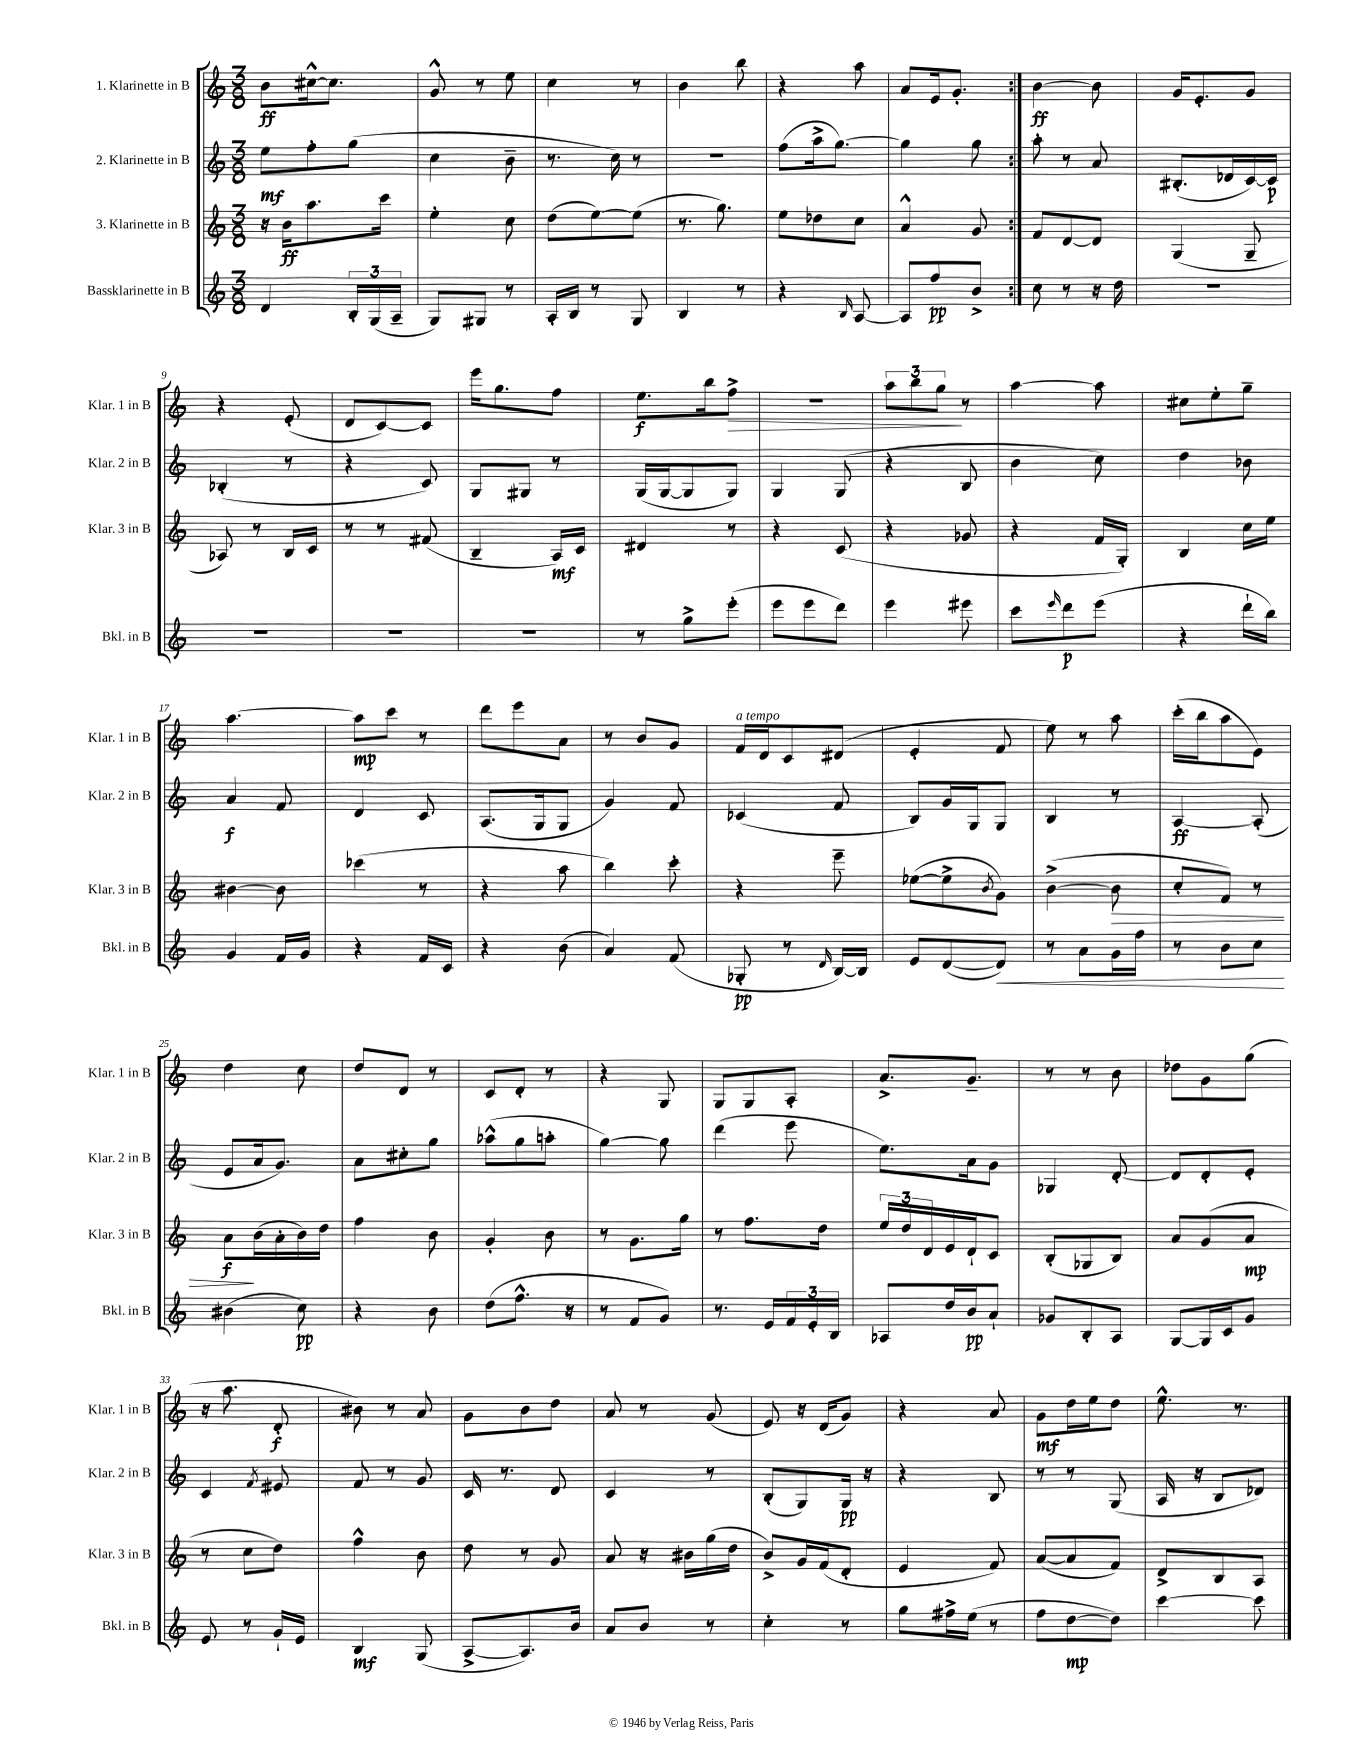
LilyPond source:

<<
\new StaffGroup <<
\new Staff = "s0" \with { instrumentName = "1. Klarinette in B" shortInstrumentName = "Klar. 1 in B" } {
    \clef treble \key c \major \numericTimeSignature \time 3/8
    \repeat volta 2 { b'8\ff cis''16~-^ cis''8. |
    g'8-^ r8 e''8 |
    c''4 r8 |
    b'4 b''8 |
    r4 a''8 |
    a'8 e'16 g'8.-. | }
    b'4~\ff b'8 |
    g'16 e'8.-. g'8 |
    r4 e'8-.( |
    d'8 c'8~) c'8 |
    e'''16 g''8. f''8 |
    e''8.\f b''16 f''8->\> |
    R4. |
    \tuplet 3/2 { a''8 b''8 g''8\! } r8 |
    a''4~ a''8 |
    cis''8 e''8-. g''8-- |
    a''4.~ |
    a''8\mp c'''8 r8 |
    d'''8 e'''8 a'8 |
    r8 b'8 g'8 |
    f'16^\markup { \italic "a tempo" } d'16 c'8 dis'8( |
    e'4-. f'8 |
    e''8) r8 a''8 |
    c'''16-.( b''16 a''8 e'8) |
    d''4 c''8 |
    d''8 d'8 r8 |
    c'8 d'8-. r8 |
    r4 g8 |
    g8 g8 a8-. |
    a'8.-> g'8.-- |
    r8 r8 b'8 |
    des''8 g'8 g''8( |
    r16 a''8. d'8-.\f |
    bis'8) r8 a'8 |
    g'8 b'8 d''8 |
    a'8 r8 g'8( |
    e'8) r16 d'16( g'8) |
    r4 a'8 |
    g'8\mf d''16 e''16 d''8 |
    e''8.-^ r8. \bar "|." |
}
\new Staff = "s1" \with { instrumentName = "2. Klarinette in B" shortInstrumentName = "Klar. 2 in B" } {
    \clef treble \key c \major \numericTimeSignature \time 3/8
    \repeat volta 2 { e''8\mf f''8-. g''8( |
    c''4 b'8-- |
    r8. c''16) r8 |
    r4. |
    f''8( a''16-> g''8.~) |
    g''4 g''8 | }
    a''8-. r8 a'8 |
    bis8.-.( des'16 c'16~) c'16\p |
    bes4-.( r8 |
    r4 c'8) |
    g8 gis8 r8 |
    g16( g16~ g8 g8) |
    g4 g8( |
    r4 b8 |
    b'4 c''8) |
    d''4 bes'8 |
    a'4\f f'8 |
    d'4 c'8 |
    a8.( g16 g8 |
    g'4) f'8 |
    ces'4( f'8 |
    b8) g'16 g16 g8 |
    b4 r8 |
    a4~\ff a8-.( |
    e'8 a'16 g'8.) |
    a'8 cis''8-. g''8 |
    aes''8-^( g''8 a''8-. |
    g''4~) g''8 |
    d'''4( e'''8 |
    e''8.) a'16 g'8 |
    ges4 d'8~-. |
    d'8 d'8-. e'8-. |
    c'4 \acciaccatura { f'8 } eis'8 |
    f'8 r8 g'8 |
    c'16 r8. d'8 |
    c'4 r8 |
    b8-.( g8) g16\pp r16 |
    r4 b8 |
    r8 r8 g8( |
    a16 r16 b8 des'8) \bar "|." |
}
\new Staff = "s2" \with { instrumentName = "3. Klarinette in B" shortInstrumentName = "Klar. 3 in B" } {
    \clef treble \key c \major \numericTimeSignature \time 3/8
    \repeat volta 2 { r16 b'16\ff a''8. c'''16 |
    e''4-. c''8 |
    d''8( e''8~) e''8( |
    r8. g''8.) |
    e''8 des''8 c''8 |
    a'4-^ g'8 | }
    f'8 d'8~ d'8 |
    g4( g8-- |
    aes8) r8 b16 c'16 |
    r8 r8 fis'8( |
    b4-- a16\mf) c'16 |
    dis'4 r8 |
    r4 c'8( |
    r4 ges'8 |
    r4 f'16 g16-.) |
    b4 c''16 e''16 |
    bis'4~ bis'8 |
    ces'''4( r8 |
    r4 a''8 |
    b''4) c'''8-. |
    r4 e'''8-- |
    ees''8~( ees''8-> \acciaccatura { b'8 } g'8) |
    b'4~->( b'8\> |
    c''8-. f'8) r8 |
    a'8\f\! b'16( a'16-. b'16) d''16 |
    f''4 b'8 |
    g'4-. b'8 |
    r8 g'8. g''16 |
    r8 f''8. d''16 |
    \tuplet 3/2 { e''16 d''16 d'16 } e'16 d'16-! c'8 |
    b8-.( ges8 b8) |
    a'8 g'8( a'8\mp |
    r8 c''8 d''8) |
    f''4-^ b'8 |
    d''8 r8 g'8 |
    a'8 r16 bis'16 g''16( d''16 |
    b'8->) g'16 f'16( d'8-. |
    e'4 f'8) |
    a'8~( a'8 f'8) |
    d'8-> b8 a8 \bar "|." |
}
\new Staff = "s3" \with { instrumentName = "Bassklarinette in B" shortInstrumentName = "Bkl. in B" } {
    \clef treble \key c \major \numericTimeSignature \time 3/8
    \repeat volta 2 { d'4 \tuplet 3/2 { b16-. g16( a16-- } |
    g8) gis8 r8 |
    a16-. b16 r8 g8 |
    b4 r8 |
    r4 \grace { b16 } a8~ |
    a8 f''8\pp b'8-> | }
    c''8 r8 r16 d''16 |
    R4. |
    R4. |
    R4. |
    R4. |
    r8 g''8-> e'''8-.( |
    e'''8 e'''8 d'''8) |
    e'''4 eis'''8 |
    c'''8 \grace { e'''16 } d'''8\p e'''8( |
    r4 d'''16-! b''16) |
    g'4 f'16 g'16 |
    r4 f'16 c'16 |
    r4 b'8( |
    a'4) f'8( |
    ges8-.\pp r8 \grace { d'16 } b16~) b16 |
    e'8 d'8~( d'8\<) |
    r8 a'8 g'16 f''16 |
    r8 b'8 c''8\! |
    bis'4( c''8\pp) |
    r4 b'8 |
    d''8( f''8.-^ r16 |
    r8 f'8 g'8) |
    r8. e'16 \tuplet 3/2 { f'16 e'16-. b16 } |
    aes8 d''16 b'16\pp a'8-! |
    ges'8 b8-. a8 |
    g8~ g16 c'16 g'8 |
    e'8 r8 g'16-! e'16 |
    b4\mf g8( |
    a8~-> a8.) b'16 |
    a'8 b'8 r8 |
    c''4-. r8 |
    g''8 fis''16-> e''16( r8 |
    f''8 d''8~\mp d''8) |
    c'''4~ c'''8 \bar "|." |
}
>>
>>
